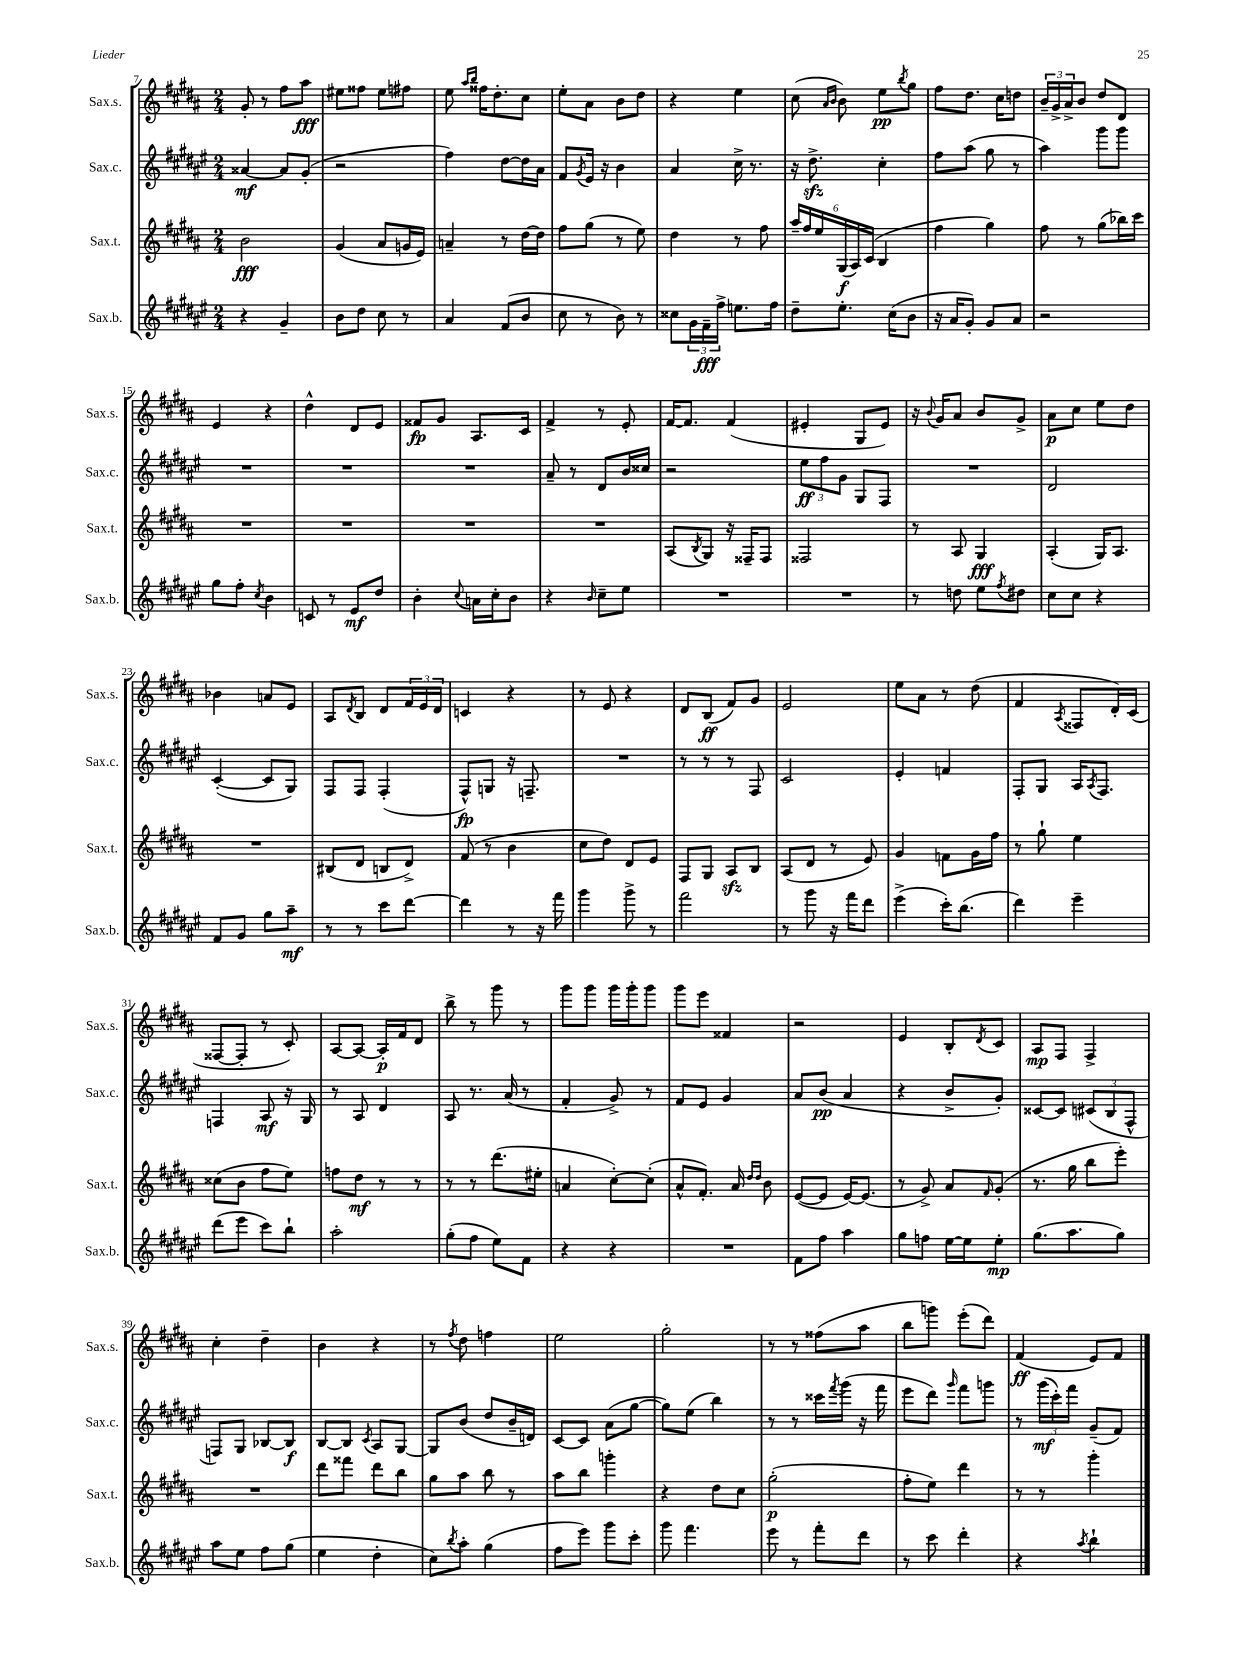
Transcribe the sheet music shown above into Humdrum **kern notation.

**kern	**dynam	**kern	**dynam	**kern	**dynam	**kern	**dynam
*part4	*part4	*part3	*part3	*part2	*part2	*part1	*part1
*staff4	*staff4	*staff3	*staff3	*staff2	*staff2	*staff1	*staff1
*I"Sax.b.	*	*I"Sax.t.	*	*I"Sax.c.	*	*I"Sax.s.	*
*I'Sax.b.	*	*I'Sax.t.	*	*I'Sax.c.	*	*I'Sax.s.	*
*clefG2	*	*clefG2	*	*clefG2	*	*clefG2	*
*k[f#c#g#d#a#e#]	*	*k[f#c#g#d#a#]	*	*k[f#c#g#d#a#e#]	*	*k[f#c#g#d#a#]	*
*M2/4	*	*M2/4	*	*M2/4	*	*M2/4	*
=7	=7	=7	=7	=7	=7	=7	=7
4r	.	2b\	fff	[4a##X/	mf	8g#'/	.
.	.	.	.	.	.	8r	.
4g#~/	.	.	.	8a##/L]	.	8ff#\L	.
.	.	.	.	(8g#'/J	.	8aa#\J	fff
=8	=8	=8	=8	=8	=8	=8	=8
8b\L	.	(4g#/	.	2r	.	8ee#X\L	.
8dd#\J	.	.	.	.	.	8ff##X\J	.
8cc#\	.	8a#/L	.	.	.	8ee#\L	.
8r	.	16gn/L	.	.	.	8ff#X\J	.
.	.	16e/JJ)	.	.	.	.	.
=9	=9	=9	=9	=9	=9	=9	=9
4a#/	.	4an~/	.	4ff#\)	.	8ee\	.
.	.	.	.	.	.	16qqaa#/LL	.
.	.	.	.	.	.	16qqbb/JJ	.
.	.	.	.	.	.	16ff##X\KL	.
.	.	.	.	.	.	8.dd#'\	.
(8f#/L	.	8r	.	[8dd#\L	.	.	.
8b/J	.	[16dd#\LL	.	16dd#\L]	.	8cc#\J	.
.	.	16dd#\JJ]	.	16a#\JJ	.	.	.
=10	=10	=10	=10	=10	=10	=10	=10
8cc#\	.	8ff#\L	.	8f#/L	.	8ee'\L	.
.	.	.	.	8qg#/	.	.	.
8r	.	(8gg#\J	.	16e#/Jk	.	8a#\J	.
.	.	.	.	16r	.	.	.
8b\)	.	8r	.	4b\	.	8b\L	.
8r	.	8ee\)	.	.	.	8dd#\J	.
=11	=11	=11	=11	=11	=11	=11	=11
8cc##X\L	.	4dd#\	.	4a#/	.	4r	.
24g#\L	.	.	.	.	.	.	.
24f#~\	fff	.	.	.	.	.	.
24ff#^\JJ	.	.	.	.	.	.	.
8.een\L	.	8r	.	16cc#^\	.	4ee\	.
.	.	.	.	8.r	.	.	.
.	.	8ff#\	.	.	.	.	.
16ff#\Jk	.	.	.	.	.	.	.
=12	=12	=12	=12	=12	=12	=12	=12
8dd#~\L	.	24aa#~/LL	.	16r	.	(8cc#\	.
.	.	24ff#/	.	.	.	.	.
.	.	.	.	8.dd#zz^\	.	.	.
.	.	24ee/	.	.	.	.	.
.	.	.	.	.	.	16qqa#/LL	.
.	.	.	.	.	.	16qqb/JJ	.
8.ee#'\J	.	(24G#/	f	.	.	8b\)	.
.	.	24A#/)	.	.	.	.	.
.	.	(24c#/JJ	.	.	.	.	.
.	.	4B/	.	4cc#'\	.	8ee\L	pp
(16cc#\KL	.	.	.	.	.	.	.
.	.	.	.	.	.	8qbb/	.
8b\J	.	.	.	.	.	8gg#\J	.
=13	=13	=13	=13	=13	=13	=13	=13
16r	.	4ff#\	.	8ff#\L	.	8ff#\L	.
16a#/KL	.	.	.	.	.	.	.
8g#'/J)	.	.	.	(8aa#\J	.	8.dd#\J	.
8g#/L	.	4gg#\)	.	8gg#\	.	.	.
.	.	.	.	.	.	16cc#\KL	.
8a#/J	.	.	.	8r	.	8ddn\J	.
=14	=14	=14	=14	=14	=14	=14	=14
2r	.	8ff#\	.	4aa#\)	.	24b~/LL	.
.	.	.	.	.	.	24g#^/	.
.	.	.	.	.	.	24a#^/J	.
.	.	8r	.	.	.	8b/J	.
.	.	(8gg#\L	.	8ggg#\L	.	8dd#/L	.
.	.	16bb-X\L)	.	8ggg#\J	.	8d#/J	.
.	.	16ccc#\JJ	.	.	.	.	.
!!LO:LB:g=z
=15	=15	=15	=15	=15	=15	=15	=15
8gg#\L	.	2r	.	2r	.	4e/	.
8ff#'\J	.	.	.	.	.	.	.
8qcc#/	.	.	.	.	.	.	.
4b\	.	.	.	.	.	4r	.
=16	=16	=16	=16	=16	=16	=16	=16
8cn/	.	2r	.	2r	.	4dd#^^\	.
8r	.	.	.	.	.	.	.
8e#/L	mf	.	.	.	.	8d#/L	.
8dd#/J	.	.	.	.	.	8e/J	.
=17	=17	=17	=17	=17	=17	=17	=17
4b'\	.	2r	.	2r	.	8f##X/L	fp
.	.	.	.	.	.	8g#/J	.
8qqcc#/	.	.	.	.	.	.	.
16an\LL	.	.	.	.	.	8.A#/L	.
16cc#'\J	.	.	.	.	.	.	.
8b\J	.	.	.	.	.	.	.
.	.	.	.	.	.	16c#/Jk	.
=18	=18	=18	=18	=18	=18	=18	=18
4r	.	2r	.	8a#~/	.	4f#^/	.
.	.	.	.	8r	.	.	.
16qqb/	.	.	.	.	.	.	.
8cc#~\L	.	.	.	8d#/L	.	8r	.
8ee#\J	.	.	.	16b/L	.	8e'/	.
.	.	.	.	16cc##X/JJ	.	.	.
=19	=19	=19	=19	=19	=19	=19	=19
2r	.	(8A#/L	.	2r	.	[16f#/KL	.
.	.	.	.	.	.	8.f#/J]	.
.	.	8qB/	.	.	.	.	.
.	.	8G#/J)	.	.	.	.	.
.	.	16r	.	.	.	(4f#/	.
.	.	16F##X~/KL	.	.	.	.	.
.	.	8F##/J	.	.	.	.	.
=20	=20	=20	=20	=20	=20	=20	=20
2r	.	2F##X/	.	12ee#\L	ff	4e#X'/	.
.	.	.	.	12ff#\	.	.	.
.	.	.	.	12g#\J	.	.	.
.	.	.	.	8G#/L	.	8G#/L	.
.	.	.	.	8F#/J	.	8e#/J)	.
=21	=21	=21	=21	=21	=21	=21	=21
8r	.	8r	.	2r	.	16r	.
.	.	.	.	.	.	8qqb/	.
.	.	.	.	.	.	16g#/KL	.
8ddn\	.	8A#/	.	.	.	8a#/J	.
8ee#\L	.	4G#/	fff	.	.	8b/L	.
8qff#/	.	.	.	.	.	.	.
8dd#X\J	.	.	.	.	.	8g#^/J	.
=22	=22	=22	=22	=22	=22	=22	=22
8cc#\L	.	(4A#'/	.	2d#/	.	8a#\L	p
8cc#\J	.	.	.	.	.	8cc#\J	.
4r	.	16G#/KL)	.	.	.	8ee\L	.
.	.	8.A#/J	.	.	.	.	.
.	.	.	.	.	.	8dd#\J	.
!!LO:LB:g=z
=23	=23	=23	=23	=23	=23	=23	=23
8f#/L	.	2r	.	([4c#'/	.	4b-X\	.
8g#/J	.	.	.	.	.	.	.
8gg#\L	.	.	.	8c#/L]	.	8an/L	.
8aa#~\J	mf	.	.	8G#/J)	.	8e/J	.
=24	=24	=24	=24	=24	=24	=24	=24
8r	.	(8B#X/L	.	8F#/L	.	8A#/L	.
.	.	.	.	.	.	8qd#/	.
8r	.	8d#/J	.	8F#/J	.	8B/J	.
8ccc#\L	.	8Bn/L	.	(4F#'/	.	8d#/L	.
[8ddd#\J	.	8d#^/J)	.	.	.	24f#/L	.
.	.	.	.	.	.	24e/	.
.	.	.	.	.	.	24d#/JJ	.
=25	=25	=25	=25	=25	=25	=25	=25
4ddd#\]	.	(8f#/	.	8F#^^/L)	fp	4cn/	.
.	.	8r	.	8Gn/J	.	.	.
8r	.	4b\	.	16r	.	4r	.
.	.	.	.	8.Fn~/	.	.	.
16r	.	.	.	.	.	.	.
16fff#\	.	.	.	.	.	.	.
=26	=26	=26	=26	=26	=26	=26	=26
4ggg#\	.	8cc#\L	.	2r	.	8r	.
.	.	8dd#\J)	.	.	.	8e/	.
8ggg#^\	.	8d#/L	.	.	.	4r	.
8r	.	8e/J	.	.	.	.	.
=27	=27	=27	=27	=27	=27	=27	=27
2fff#\	.	8F#/L	.	8r	.	8d#/L	.
.	.	8G#/J	.	8r	.	(8B/J	ff
.	.	8A#zz/L	.	8r	.	8f#/L)	.
.	.	8B/J	.	8F#/	.	8g#/J	.
=28	=28	=28	=28	=28	=28	=28	=28
8r	.	(8A#/L	.	2c#/	.	2e/	.
8ggg#\	.	8d#/J	.	.	.	.	.
16r	.	8r	.	.	.	.	.
16fff#\KL	.	.	.	.	.	.	.
8ddd#\J	.	8e/)	.	.	.	.	.
=29	=29	=29	=29	=29	=29	=29	=29
(4eee#^\	.	4g#/	.	4e#'/	.	8ee\L	.
.	.	.	.	.	.	8a#\J	.
16ccc#'\KL)	.	8fn\L	.	4fn/	.	8r	.
(8.bb\J	.	.	.	.	.	.	.
.	.	16g#\L	.	.	.	(8dd#\	.
.	.	16ff#\JJ	.	.	.	.	.
=30	=30	=30	=30	=30	=30	=30	=30
4ddd#\)	.	8r	.	8F#'/L	.	4f#/	.
.	.	8gg#`\	.	8G#/J	.	.	.
.	.	.	.	.	.	8qA#/	.
4eee#~\	.	4ee\	.	16A#/KL	.	8F##X/L	.
.	.	.	.	8qA#/	.	.	.
.	.	.	.	8.F#/J	.	.	.
.	.	.	.	.	.	16d#'/L)	.
.	.	.	.	.	.	(16c#/JJ	.
!!LO:LB:g=z
=31	=31	=31	=31	=31	=31	=31	=31
(8ddd#\L	.	(8cc##X\L	.	4Fn/	.	[8F##X/L	.
8eee#\J	.	8b\J	.	.	.	8F##'/J]	.
8ccc#\L)	.	8ff#\L	.	8A#/	mf	8r	.
8bb`\J	.	8ee\J)	.	16r	.	8c#'/)	.
.	.	.	.	16G#/	.	.	.
=32	=32	=32	=32	=32	=32	=32	=32
2aa#'\	.	8ffn\L	.	8r	.	[8A#/L	.
.	.	8dd#\J	mf	8A#/	.	8A#/J_	.
.	.	8r	.	4d#/	.	16A#'/LL]	p
.	.	.	.	.	.	16f#/J	.
.	.	8r	.	.	.	8d#/J	.
=33	=33	=33	=33	=33	=33	=33	=33
(8gg#'\L	.	8r	.	8A#/	.	8bb^\	.
8ff#\J	.	8r	.	8.r	.	8r	.
8ee#\L)	.	(8.ddd#\L	.	.	.	8ggg#\	.
.	.	.	.	(16a#/	.	.	.
8f#\J	.	.	.	8r	.	8r	.
.	.	16ee#X'\Jk	.	.	.	.	.
=34	=34	=34	=34	=34	=34	=34	=34
4r	.	4an/	.	4f#'/	.	8ggg#\L	.
.	.	.	.	.	.	8ggg#\J	.
4r	.	[8cc#'\L)	.	8g#^/)	.	16ggg#\LL	.
.	.	.	.	.	.	16ggg#'\J	.
.	.	(8cc#'\J]	.	8r	.	8ggg#\J	.
=35	=35	=35	=35	=35	=35	=35	=35
2r	.	8a#^^/L	.	8f#/L	.	8ggg#\L	.
.	.	8.f#'/J)	.	8e#/J	.	8eee\J	.
.	.	.	.	4g#/	.	4f##X/	.
.	.	16a#/	.	.	.	.	.
.	.	16qqdd#/LL	.	.	.	.	.
.	.	16qqdd#/JJ	.	.	.	.	.
.	.	8b\	.	.	.	.	.
=36	=36	=36	=36	=36	=36	=36	=36
8f#\L	.	([8e/L	.	8a#/L	.	2r	.
8ff#\J	.	8e/J]	.	(8b/J	pp	.	.
4aa#\	.	[16e/KL)	.	4a#/	.	.	.
.	.	(8.e/J]	.	.	.	.	.
=37	=37	=37	=37	=37	=37	=37	=37
8gg#\L	.	8r	.	4r	.	4e/	.
8ffn\J	.	8g#^/)	.	.	.	.	.
[16ee#\LL	.	8a#/L	.	8b^/L	.	8B'/L	.
16ee#\J]	.	.	.	.	.	.	.
.	.	16qqf#/	.	.	.	8qd#/	.
8ee#'\J	mp	(8g#'/J	.	8g#'/J)	.	8c#/J	.
=38	=38	=38	=38	=38	=38	=38	=38
(8.gg#\L	.	8.r	.	[8c##X/L	.	8A#/L	mp
.	.	.	.	8c##/J]	.	8F#/J	.
8.aa#\	.	16gg#\	.	.	.	.	.
.	.	8bb\L	.	(12c#X/L	.	4F#^/	.
.	.	.	.	12B/	.	.	.
8gg#\J)	.	8eee'\J)	.	.	.	.	.
.	.	.	.	12F#^^/J	.	.	.
!!LO:LB:g=z
=39	=39	=39	=39	=39	=39	=39	=39
8aa#\L	.	2r	.	8Fn/L)	.	4cc#'\	.
8ee#\J	.	.	.	8G#/J	.	.	.
8ff#\L	.	.	.	[8B-X/L	.	4dd#~\	.
(8gg#\J	.	.	.	8B-/J]	f	.	.
=40	=40	=40	=40	=40	=40	=40	=40
4ee#\	.	8ddd#\L	.	[8B/L	.	4b\	.
.	.	8fff##X\J	.	8B/J]	.	.	.
.	.	.	.	8qc#/	.	.	.
4dd#'\	.	8ddd#\L	.	8A#/L	.	4r	.
.	.	8bb\J	.	[8G#/J	.	.	.
=41	=41	=41	=41	=41	=41	=41	=41
8cc#\L)	.	8gg#\L	.	8G#/L]	.	8r	.
8qbb/	.	.	.	.	.	8qff#/	.
8aa#'\J	.	8aa#\J	.	(8b/J	.	8dd#\	.
(4gg#\	.	8bb\	.	8dd#/L	.	4ffn\	.
.	.	8r	.	16b~/L	.	.	.
.	.	.	.	16dn/JJ)	.	.	.
=42	=42	=42	=42	=42	=42	=42	=42
8ff#\L	.	8aa#\L	.	[8c#/L	.	2ee\	.
8eee#\J)	.	8bb\J	.	8c#/J]	.	.	.
8ggg#\L	.	4gggn'\	.	(8a#\L	.	.	.
8ccc#'\J	.	.	.	[8gg#\J	.	.	.
=43	=43	=43	=43	=43	=43	=43	=43
8ggg#\	.	4r	.	8gg#\L])	.	2gg#'\	.
4.fff#\	.	.	.	(8ee#\J	.	.	.
.	.	8dd#\L	.	4bb\)	.	.	.
.	.	8cc#\J	.	.	.	.	.
=44	=44	=44	=44	=44	=44	=44	=44
8eee#\	.	(2gg#'\	p	8r	.	8r	.
8r	.	.	.	8r	.	8r	.
8fff#'\L	.	.	.	16ccc##X\LL	.	(8ff##X\L	.
.	.	.	.	8qfff#/	.	.	.
.	.	.	.	(16ggg#\JJ	.	.	.
8ddd#\J	.	.	.	16r	.	8aa#\J	.
.	.	.	.	16fff#\	.	.	.
=45	=45	=45	=45	=45	=45	=45	=45
8r	.	8ff#'\L	.	8eee#\L	.	8bb\L	.
8ccc#\	.	8ee\J)	.	8ddd#\J)	.	8gggn\J)	.
.	.	.	.	16qqggg#/	.	.	.
4ddd#'\	.	4ddd#\	.	8fff#\L	.	(8eee'\L	.
.	.	.	.	8gggn\J	.	8ddd#\J)	.
=46	=46	=46	=46	=46	=46	=46	=46
4r	.	8r	.	8r	.	(4f#/	ff
.	.	8r	.	(24ggg#\LL	mf	.	.
.	.	.	.	24ccc#'\)	.	.	.
.	.	.	.	24fff#\JJ	.	.	.
8qaa#/	.	.	.	.	.	.	.
4bb`\	.	4ggg#'\	.	(8g#~/L	.	8e/L)	.
.	.	.	.	8f#/J)	.	8f#/J	.
==	==	==	==	==	==	==	==
*-	*-	*-	*-	*-	*-	*-	*-
